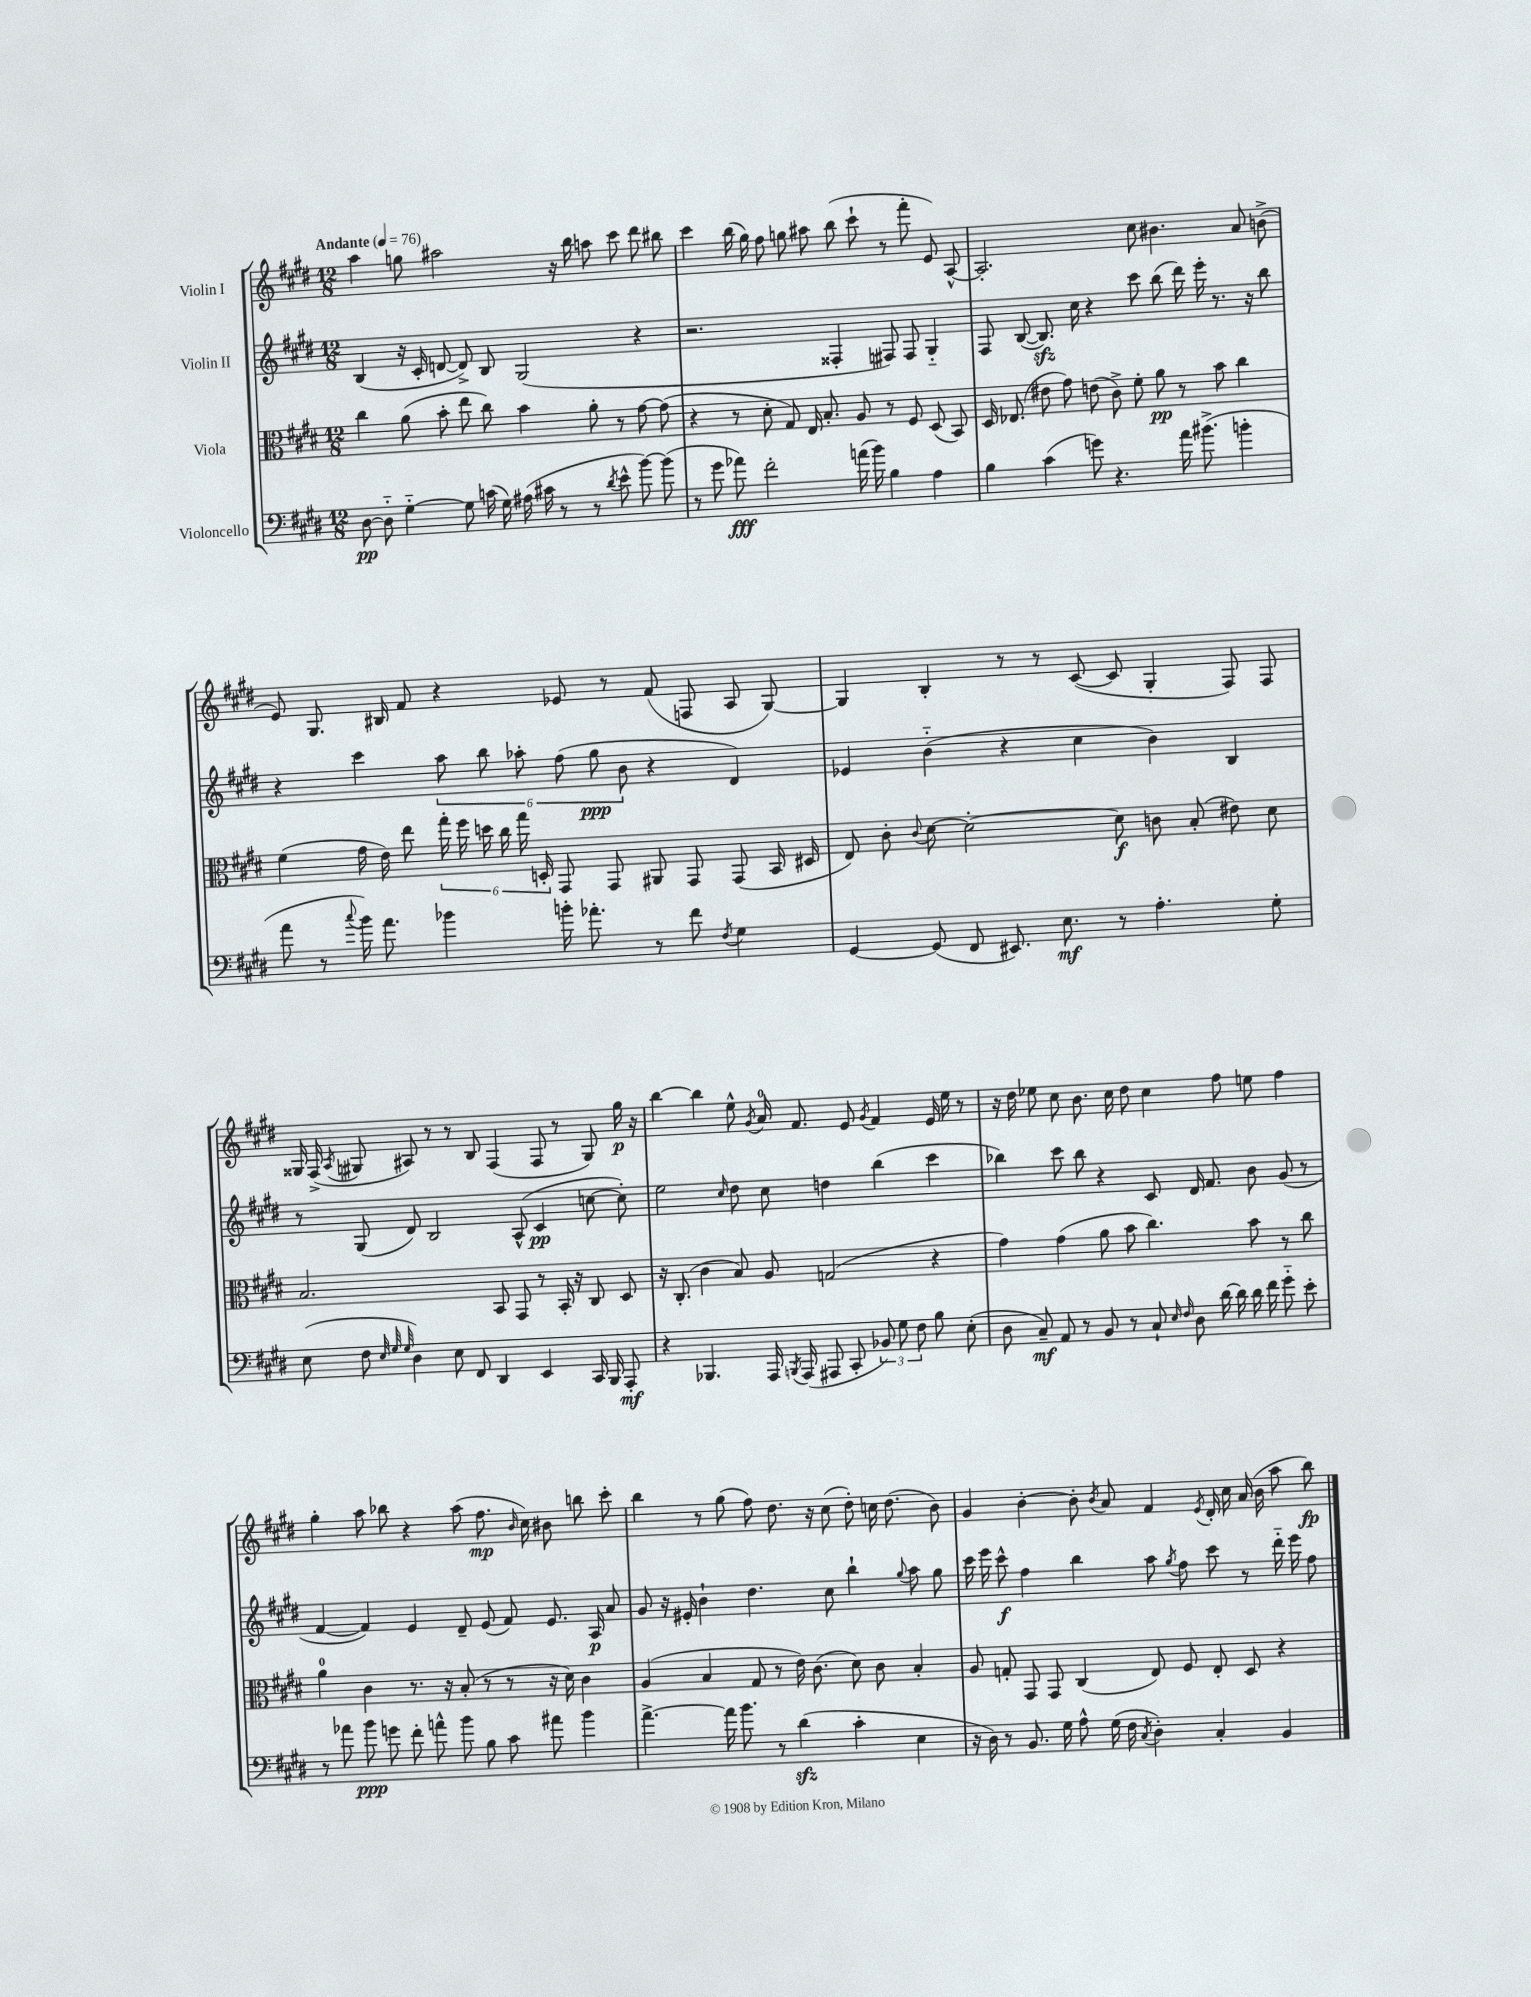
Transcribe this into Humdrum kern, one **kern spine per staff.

**kern	**kern	**kern	**kern
*staff4	*staff3	*staff2	*staff1
*clefF4	*clefC3	*clefG2	*clefG2
*k[f#c#g#d#]	*k[f#c#g#d#]	*k[f#c#g#d#]	*k[f#c#g#d#]
*M12/8	*M12/8	*M12/8	*M12/8
*MM76	*MM76	*MM76	*MM76
[8D#	4cc#	(4B	4aa
8D#'~]	.	.	.
[4G#'~	(8a	16r	8gg
.	.	16c#'	.
.	8b'	[8d	2aa#
8G#]	8ee	8d^])	.
(16c	8cc#)	8B	.
16G#)	.	.	.
(16A#	4b	(2G#	.
16c#	.	.	.
8r	.	.	16r
.	.	.	16bb
8r	8a'	.	8aa
8qd#	.	.	.
8e^^	8r	.	8ccc#
[8b)	[8g#	4r	8ddd#
(8b]	(8g#]	.	8bb#
=	=	=	=
8r	4r	2.r	4ccc#
8g#	.	.	.
8a-)	8r	.	(16bb
.	.	.	16gg#)
2f#'	8d#'	.	8ff#
.	8G#)	.	8gg
.	16E	.	8aa#
.	8.B'	.	.
.	.	4F##'	(8bb
(16a	8A	.	8ccc#`
16b)	.	.	.
4B	8r	8F#)	8r
.	8F#	8F#	8fff#'
4A	(8D#	4G#'~	8e)
.	8BB)	.	[8A^^
=	=	=	=
4B	16D#	8F#	2.A']
.	(8.E-	.	.
.	.	([8B	.
(4c#	8e#	8.B])	.
.	8g#)	.	.
.	.	16cc#	.
8g)	(8e	4r	.
4.r	8c#^)	.	.
.	8f#'	8ccc#	8cc#
.	8a	(8bb	4.b#
16a	8r	16ddd#)	.
(8.b#^	.	16eee'	.
.	8b	8.r	.
4b'	4cc#	.	8a
.	.	16r	.
.	.	8bb	(8b^
=	=	=	=
8a	(4f#	4r	8e)
8r	.	.	8.G#
8qqcc#	.	.	.
16b)	16g#	4ccc#	.
8.a	16e)	.	16B#
.	8ee	.	8f#
4b-	24gg#'	12aa	4r
.	24ff#	.	.
.	24dd	12bb	.
.	24cc#	.	.
.	24gg#	12aa-'	.
.	24D'	.	.
16b'	8GG#	(12ff#	8e-
8.a-'	.	.	.
.	.	12gg#	.
.	8GG#	.	8r
.	.	12b	.
8r	8AA#	4r	(8f#
8f#	8GG#	.	8F
8qF#	.	.	.
4G#	(8GG#	4d#)	8A
.	16BB	.	[8G#)
.	16D#	.	.
=	=	=	=
[4GG#	8E)	4e-	4G#]
.	8c#'	.	.
.	8qqc#	.	.
(8GG#]	[8d#	(4b'~	4B'
8FF#	2d#'_	.	.
8.EE#)	.	4r	8r
.	.	.	8r
8.E	.	.	.
.	.	4cc#	([8c#
8r	8d#]	.	8c#]
4.A'	8c	4b)	4G#'
.	(8B'	.	.
.	8e#)	4B	8F#)
8G#'	8d#	.	8F#
=	=	=	=
(8E	2.B	8r	16G##
.	.	.	(16F#^
.	.	.	8qA
8F#	.	(8G#	8G#
32qqE	.	.	.
32qqG#	.	.	.
32qqG#	.	.	.
4D#)	.	8d#)	8A#)
.	.	2B	8r
8E	.	.	8r
8FF#	.	.	8B
4DD#	8BB	.	(4F#
.	8GG#	(8A^^	.
4EE	8r	4c#	8F#
.	16BB'	.	8r
.	16r	.	.
16CC#	8C#	[8cc	8G#)
16BBB	.	.	.
8AAA'	8D#	8cc'])	16gg#
.	.	.	16r
=	=	=	=
4r	16r	2ee	[4bb
.	(8.C#'	.	.
4.BBB-	4c#	.	4bb]
.	.	16qqcc#	.
.	8B)	8dd#	8ee^^
.	.	.	8qg#
16AAA	8A	8cc#	16a
8qBBB	.	.	.
(16AAA	.	.	8.f#
8AAA#	(2G	4dd	.
8CC#'	.	.	8e
.	.	.	8qg#
12BB-)	.	(4bb	4f#
12G#	.	.	.
12F#	.	.	.
8B	4r	4ccc#	16e
.	.	.	16ee
(8E'	.	.	8r
=	=	=	=
8D#	4g#)	4bb-)	16r
.	.	.	16dd#
8C#~)	.	.	8ee-
8AA	(4g#	8ccc#	8cc#
8r	.	8bb-	8.b
8BB	8a	4r	.
.	.	.	16cc#
8r	8b	.	8dd#
8C#`	4.cc#)	8c#	4cc#
16qqE	.	.	.
16qqF#	.	.	.
8D#	.	16d#	.
.	.	8.f#	.
[16d#	.	.	8ff#
16d#]	.	.	.
16d#	8b	8b	8ee
16f#	.	.	.
8g#'~	8r	(8g#	4ff#
8e'	8cc#	8r	.
=	=	=	=
8r	4a	[4f#	4gg#'
8a-	.	.	.
8b	4c#	4f#])	8aa
8g	.	.	8bb-
8f#'	8.r	4e	4r
8a^^	.	.	.
.	16r	.	.
8b	(8B'	8d#~	(8aa
8B	8r	(8e	8.ff#
8c#	8r	8f#)	.
.	.	.	16qqb
.	.	.	16cc#)
8a#	16r	8.e	8b#
.	16d#)	.	.
4b	4c#	.	8bb
.	.	16A	.
.	.	8a	8ccc#'
=	=	=	=
[4.a^	(4A	8g#	4bb
.	.	16r	.
.	.	16e#'	.
.	4B	4b`	8r
16a]	.	.	(8gg#
8.b	.	.	.
.	8G#	4.dd#	8ff#)
8r	8r	.	8.dd#
(4d#	16e)	.	.
.	(8.c#	.	16r
.	.	8cc#	(8cc#
4c#'	8d#)	4bb`	8dd#')
.	8c#	.	16cc
.	.	.	(8.dd#
.	.	8qqgg#	.
4E	4B'	8aa	.
.	.	8gg#	8b)
=	=	=	=
16r	8A	16ccc#	4g#
16D#)	.	16eee	.
8r	8G'	8ccc#^^	.
8.BB	8GG#	4ff#	[4b'
.	8GG#	.	.
16G#	.	.	.
8A^^	(4C#	4bb	8b']
.	.	.	8qb
(16G#	.	.	8a
16F#	.	.	.
8qC#	.	.	.
4D#')	8E)	8aa	4f#
.	.	8qgg#	.
.	8F#	8ff#	.
.	.	.	8qe
4C#'	8E'	8ccc#	16d#'
.	.	.	16cc#
.	8D#	8r	(16a
.	.	.	16b
4BB	4r	16ddd#'~	8aa
.	.	16eee	.
.	.	8ff#	8bb)
==	==	==	==
*-	*-	*-	*-
